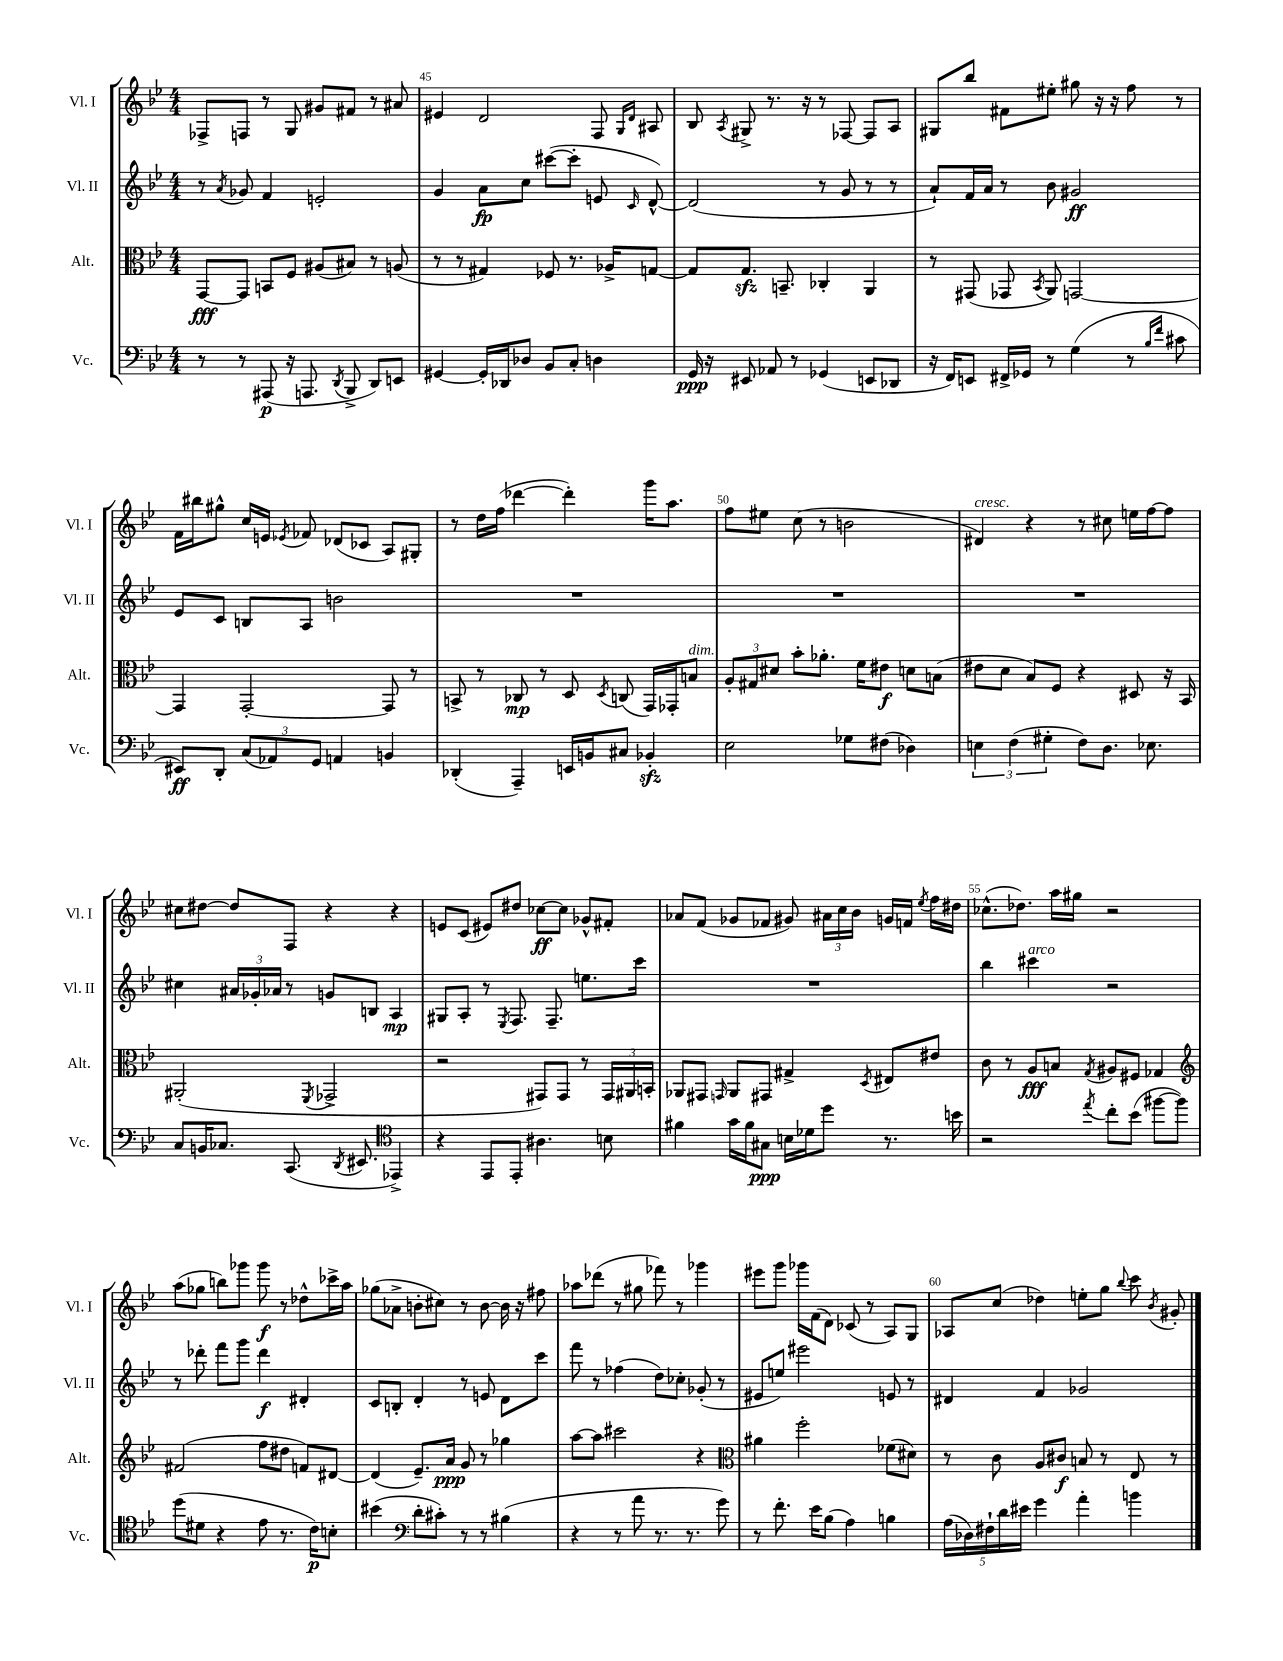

**kern	**dynam	**kern	**dynam	**kern	**dynam	**kern	**dynam
*part4	*part4	*part3	*part3	*part2	*part2	*part1	*part1
*staff4	*staff4	*staff3	*staff3	*staff2	*staff2	*staff1	*staff1
*I"Vc.	*	*I"Alt.	*	*I"Vl. II	*	*I"Vl. I	*
*I'Vc.	*	*I'Alt.	*	*I'Vl. II	*	*I'Vl. I	*
*clefF4	*	*clefC3	*	*clefG2	*	*clefG2	*
*k[b-e-]	*	*k[b-e-]	*	*k[b-e-]	*	*k[b-e-]	*
*M4/4	*	*M4/4	*	*M4/4	*	*M4/4	*
=44	=44	=44	=44	=44	=44	=44	=44
8r	.	[8GG/L	fff	8r	.	8F-X^/L	.
.	.	.	.	8qa/	.	.	.
8r	.	8GG/J]	.	8g-X/	.	8Fn/J	.
(8AAA#X/	p	8BBn/L	.	4f/	.	8r	.
16r	.	8F/J	.	.	.	8G/	.
8.AAAn/	.	.	.	.	.	.	.
.	.	(8A#X/L	.	2en'/	.	8g#X/L	.
8qDD/	.	.	.	.	.	.	.
8BBB-^/	.	8B#X/J)	.	.	.	8f#X/J	.
8DD/L)	.	8r	.	.	.	8r	.
8EEn/J	.	(8An/	.	.	.	8a#X/	.
=45	=45	=45	=45	=45	=45	=45	=45
[4GG#X/	.	8r	.	4g/	.	4e#X/	.
.	.	8r	.	.	.	.	.
16GG#'/LL]	.	4G#X/)	.	8a\L	fp	2d/	.
16DD-X/J	.	.	.	.	.	.	.
8D-X/J	.	.	.	8cc\J	.	.	.
8BB-/L	.	8F-X/	.	([8ccc#X\L	.	.	.
8C'/J	.	8.r	.	8ccc#'\J]	.	.	.
4Dn\	.	.	.	8en/	.	8F/	.
.	.	16A-X^/KL	.	.	.	.	.
.	.	.	.	.	.	16qqG/LL	.
.	.	.	.	16qqc/	.	16qqd/JJ	.
.	.	[8Gn/J	.	[8d^^/)	.	8A#X/	.
=46	=46	=46	=46	=46	=46	=46	=46
16GG/	ppp	8G/L]	.	(2d/]	.	8B-/	.
16r	.	.	.	.	.	.	.
.	.	.	.	.	.	8qA/	.
8EE#X/	.	8.Gzz/J	.	.	.	8G#X^/	.
8AA-X/	.	.	.	.	.	8.r	.
.	.	8.BBn~/	.	.	.	.	.
8r	.	.	.	.	.	.	.
.	.	.	.	.	.	16r	.
(4GG-X/	.	4C-X'/	.	8r	.	8r	.
.	.	.	.	8g/	.	[8F-X/	.
8EEn/L	.	4AA/	.	8r	.	8F-/L]	.
8DD-X/J	.	.	.	8r	.	8A/J	.
=47	=47	=47	=47	=47	=47	=47	=47
16r	.	8r	.	8a`/L)	.	8G#X/L	.
16FF/KL)	.	.	.	.	.	.	.
8EEn/J	.	(8GG#X/	.	16f/L	.	8bb-/J	.
.	.	.	.	16a/JJ	.	.	.
16FF#X^/LL	.	8GG-X/	.	8r	.	8f#X\L	.
16GG-X/JJ	.	.	.	.	.	.	.
.	.	8qBB-/	.	.	.	.	.
8r	.	8AA/)	.	8b-\	.	8ee#X'\J	.
(4G\	.	[2GGn/	.	2g#X/	ff	8gg#X\	.
.	.	.	.	.	.	16r	.
.	.	.	.	.	.	16r	.
8r	.	.	.	.	.	8ff\	.
16qqB-/LL	.	.	.	.	.	.	.
16qqf/JJ	.	.	.	.	.	.	.
8c#X\	.	.	.	.	.	8r	.
!!LO:LB:g=z
=48	=48	=48	=48	=48	=48	=48	=48
8EE#X/L)	ff	4GG/]	.	8e-/L	.	16f\LL	.
.	.	.	.	.	.	16bb#X\J	.
8DD'/J	.	.	.	8c/J	.	8gg#X^^\J	.
(12C/L	.	[2GG'/	.	8Bn/L	.	16cc/LL	.
.	.	.	.	.	.	16en/JJ	.
12AA-X/)	.	.	.	.	.	.	.
.	.	.	.	.	.	8qe-X/	.
.	.	.	.	8A/J	.	8f-X/	.
12GG/J	.	.	.	.	.	.	.
4AAn/	.	.	.	2bn\	.	(8d-X/L	.
.	.	.	.	.	.	8c-X/J	.
4BBn/	.	8GG/]	.	.	.	8A/L)	.
.	.	8r	.	.	.	8G#X'/J	.
=49	=49	=49	=49	=49	=49	=49	=49
(4DD-X'/	.	8BBn^/	.	1r	.	8r	.
.	.	8r	.	.	.	16dd\LL	.
.	.	.	.	.	.	(16ff\JJ	.
4AAA~/)	.	8C-X/	mp	.	.	[4ddd-X\	.
.	.	8r	.	.	.	.	.
16EEn/LL	.	8D/	.	.	.	4ddd-'\])	.
16BBn/J	.	.	.	.	.	.	.
.	.	8qD/	.	.	.	.	.
8C#X/J	.	(8Cn/	.	.	.	.	.
4BB-Xzz'/	.	16GG/LL)	.	.	.	16ggg\KL	.
.	.	16GG-X'/J	.	.	.	8.aa\J	.
!	!	!LO:TX:a:i:t=dim.	!	!	!	!	!
.	.	8Bn/J	.	.	.	.	.
=50	=50	=50	=50	=50	=50	=50	=50
2E-\	.	12A'/L	.	1r	.	8ff\L	.
.	.	12G#X/	.	.	.	.	.
.	.	.	.	.	.	8ee#X\J	.
.	.	12d#X/J	.	.	.	.	.
.	.	8b-'\L	.	.	.	(8cc\	.
.	.	8.a-X'\J	.	.	.	8r	.
8G-X\L	.	.	.	.	.	2bn\	.
.	.	16f\KL	.	.	.	.	.
(8F#X\J	.	8e#X\J	f	.	.	.	.
4D-X\)	.	8dn\L	.	.	.	.	.
.	.	(8Bn\J	.	.	.	.	.
=51	=51	=51	=51	=51	=51	=51	=51
!	!	!	!	!	!	!LO:TX:a:i:t=cresc.	!
6En\	.	8e#X\L	.	1r	.	4d#X/)	.
.	.	8d\J	.	.	.	.	.
(6F\	.	.	.	.	.	.	.
.	.	8B-/L)	.	.	.	4r	.
6G#X'\	.	.	.	.	.	.	.
.	.	8F/J	.	.	.	.	.
8F\L)	.	4r	.	.	.	8r	.
8.D\J	.	.	.	.	.	8cc#X\	.
.	.	8D#X/	.	.	.	16een\LL	.
8.E-X\	.	.	.	.	.	[16ff\J	.
.	.	16r	.	.	.	8ff\J]	.
.	.	16BB-/	.	.	.	.	.
!!LO:LB:g=z
=52	=52	=52	=52	=52	=52	=52	=52
8C/L	.	(2AA#X'/	.	4cc#X\	.	8cc#X\L	.
16BBn/K	.	.	.	.	.	[8dd#X\J	.
8.C-X/J	.	.	.	.	.	.	.
.	.	.	.	24a#X/LL	.	8dd#/L]	.
.	.	.	.	24g-X'/	.	.	.
.	.	.	.	24a-X/JJ	.	.	.
(8.CC/	.	.	.	8r	.	8F/J	.
.	.	8qFF/	.	.	.	.	.
.	.	2GG-X^/	.	8gn/L	.	4r	.
8qDD/	.	.	.	.	.	.	.
8.EE#X/	.	.	.	.	.	.	.
.	.	.	.	8Bn/J	.	.	.
*clefC4	*	*	*	*	*	*	*
4EE-X^/)	.	.	.	4A/	mp	4r	.
=53	=53	=53	=53	=53	=53	=53	=53
4r	.	2r	.	8G#X/L	.	8en/L	.
.	.	.	.	8A'/J	.	(8c/J	.
8EE-/L	.	.	.	8r	.	8e#X/L)	.
.	.	.	.	8qE-/	.	.	.
8EE-'/J	.	.	.	8.F/	.	8dd#X/J	.
4.A#X\	.	8GG#X/L)	.	.	.	[8cc-X\L	ff
.	.	.	.	8.F~/	.	.	.
.	.	8GG#/J	.	.	.	8cc-\J]	.
.	.	8r	.	8.een\L	.	8g-X^^/L	.
8Bn\	.	24GG#/LL	.	.	.	8f#X'/J	.
.	.	24AA#X/	.	.	.	.	.
.	.	.	.	16ccc\Jk	.	.	.
.	.	24BBn'/JJ	.	.	.	.	.
=54	=54	=54	=54	=54	=54	=54	=54
4f#X\	.	8AA-X/L	.	1r	.	8a-X/L	.
.	.	8GG#X/J	.	.	.	(8f/J	.
.	.	16qqGGn/	.	.	.	.	.
16g\LL	.	8AA-/L	.	.	.	8g-X/L	.
16f#\J	.	.	.	.	.	.	.
8G#X\J	ppp	8GG#X/J	.	.	.	8f-X/J	.
16Bn\LL	.	4G#X^/	.	.	.	8g#X/)	.
16d-X\J	.	.	.	.	.	.	.
8dd\J	.	.	.	.	.	24a#X\LL	.
.	.	.	.	.	.	24cc\	.
.	.	.	.	.	.	24b-\JJ	.
.	.	8qD/	.	.	.	.	.
8.r	.	8E#X/L	.	.	.	16gn/LL	.
.	.	.	.	.	.	16fn/JJ	.
.	.	.	.	.	.	8qee-/	.
.	.	8e#X/J	.	.	.	16ff\LL	.
16bn\	.	.	.	.	.	16dd#X\JJ	.
=55	=55	=55	=55	=55	=55	=55	=55
2r	.	8c\	.	4bb-\	.	(8.cc-X^^\L	.
.	.	8r	.	.	.	.	.
.	.	.	.	.	.	8.dd-X\J)	.
!	!	!	!	!LO:TX:a:i:t=arco	!	!	!
.	.	8A/L	fff	4ccc#X\	.	.	.
.	.	8Bn/J	.	.	.	16aa\LL	.
.	.	.	.	.	.	16gg#X\JJ	.
8qee-/	.	8qG/	.	.	.	.	.
8cc'\L	.	8A#X/L	.	2r	.	2r	.
(8b-\J	.	8F#X/J	.	.	.	.	.
[8ff#X\L	.	4G-X/	.	.	.	.	.
8ff#\J])	.	.	.	.	.	.	.
!!LO:LB:g=z
=56	=56	=56	=56	=56	=56	=56	=56
*	*	*clefG2	*	*	*	*	*
(8dd\L	.	(2f#X/	.	8r	.	(8aa\L	.
8d#X\J	.	.	.	8ddd-X'\	.	8gg-X\J	.
4r	.	.	.	8fff\L	.	8bbn\L)	.
.	.	.	.	8ggg\J	.	8ggg-X\J	.
8e-\	.	8ff\L	.	4ddd-\	f	8ggg-\	f
8.r	.	8dd#X\J	.	.	.	8r	.
.	.	8fn/L)	.	4d#X'/	.	8dd-X^^\L	.
16c\KL)	p	.	.	.	.	.	.
8Bn'\J	.	[8d#X/J	.	.	.	16ccc-X^\L	.
.	.	.	.	.	.	16aa\JJ	.
=57	=57	=57	=57	=57	=57	=57	=57
(4b#X\	.	(4d#/]	.	8c/L	.	(8gg-X\L	.
.	.	.	.	8Bn'/J	.	8a-X^\J	.
*clefF4	*	*	*	*	*	*	*
8d'\L	.	8.e-~/L)	.	4d'/	.	8bn'\L	.
8c#X'\J)	.	.	.	.	.	8cc#X\J)	.
.	.	16a/Jk	ppp	.	.	.	.
8r	.	8g/	.	8r	.	8r	.
8r	.	8r	.	8en/	.	[8b\	.
(4B#X\	.	4gg-X\	.	8d\L	.	16b\]	.
.	.	.	.	.	.	16r	.
.	.	.	.	8ccc\J	.	8ff#X\	.
=58	=58	=58	=58	=58	=58	=58	=58
4r	.	[8aa\L	.	8fff\	.	8aa-X\L	.
.	.	8aa\J]	.	8r	.	(8ddd-X\J	.
8r	.	2ccc#X\	.	(4ff-X\	.	8r	.
8a\	.	.	.	.	.	8gg#X\	.
8.r	.	.	.	8dd\L)	.	8fff-X\)	.
.	.	.	.	8cc-X'\J	.	8r	.
8.r	.	.	.	.	.	.	.
.	.	4r	.	(8g-X'/	.	4ggg-X\	.
8g\)	.	.	.	8r	.	.	.
=59	=59	=59	=59	=59	=59	=59	=59
*	*	*clefC3	*	*	*	*	*
8r	.	4a#X\	.	8e#X/L	.	8eee#X\L	.
8.f'\	.	.	.	8een/J)	.	8ggg\J	.
.	.	2ff'\	.	2eee#X\	.	16ggg-X\LL	.
16e-\KL	.	.	.	.	.	(16f\J	.
(8B-\J	.	.	.	.	.	8d\J)	.
4A\)	.	.	.	.	.	(8c-X/	.
.	.	.	.	.	.	8r	.
4Bn\	.	(8f-X\L	.	8en/	.	8A/L)	.
.	.	8d#X\J)	.	8r	.	8G/J	.
=60	=60	=60	=60	=60	=60	=60	=60
(20A\LL	.	8r	.	4d#X/	.	8A-X/L	.
20D-X\)	.	.	.	.	.	.	.
20F#X`\	.	.	.	.	.	.	.
.	.	8c\	.	.	.	(8cc/J	.
20d\	.	.	.	.	.	.	.
20e#X\JJ	.	.	.	.	.	.	.
4g\	.	8A/L	.	4f/	.	4dd-X\)	.
.	.	8c#X/J	f	.	.	.	.
4a'\	.	8Bn/	.	2g-X/	.	8een'\L	.
.	.	8r	.	.	.	8gg\J	.
.	.	.	.	.	.	8qqbb-/	.
4bn\	.	8E-/	.	.	.	8ccc\	.
.	.	.	.	.	.	8qb-/	.
.	.	8r	.	.	.	8g#X'/	.
==	==	==	==	==	==	==	==
*-	*-	*-	*-	*-	*-	*-	*-
